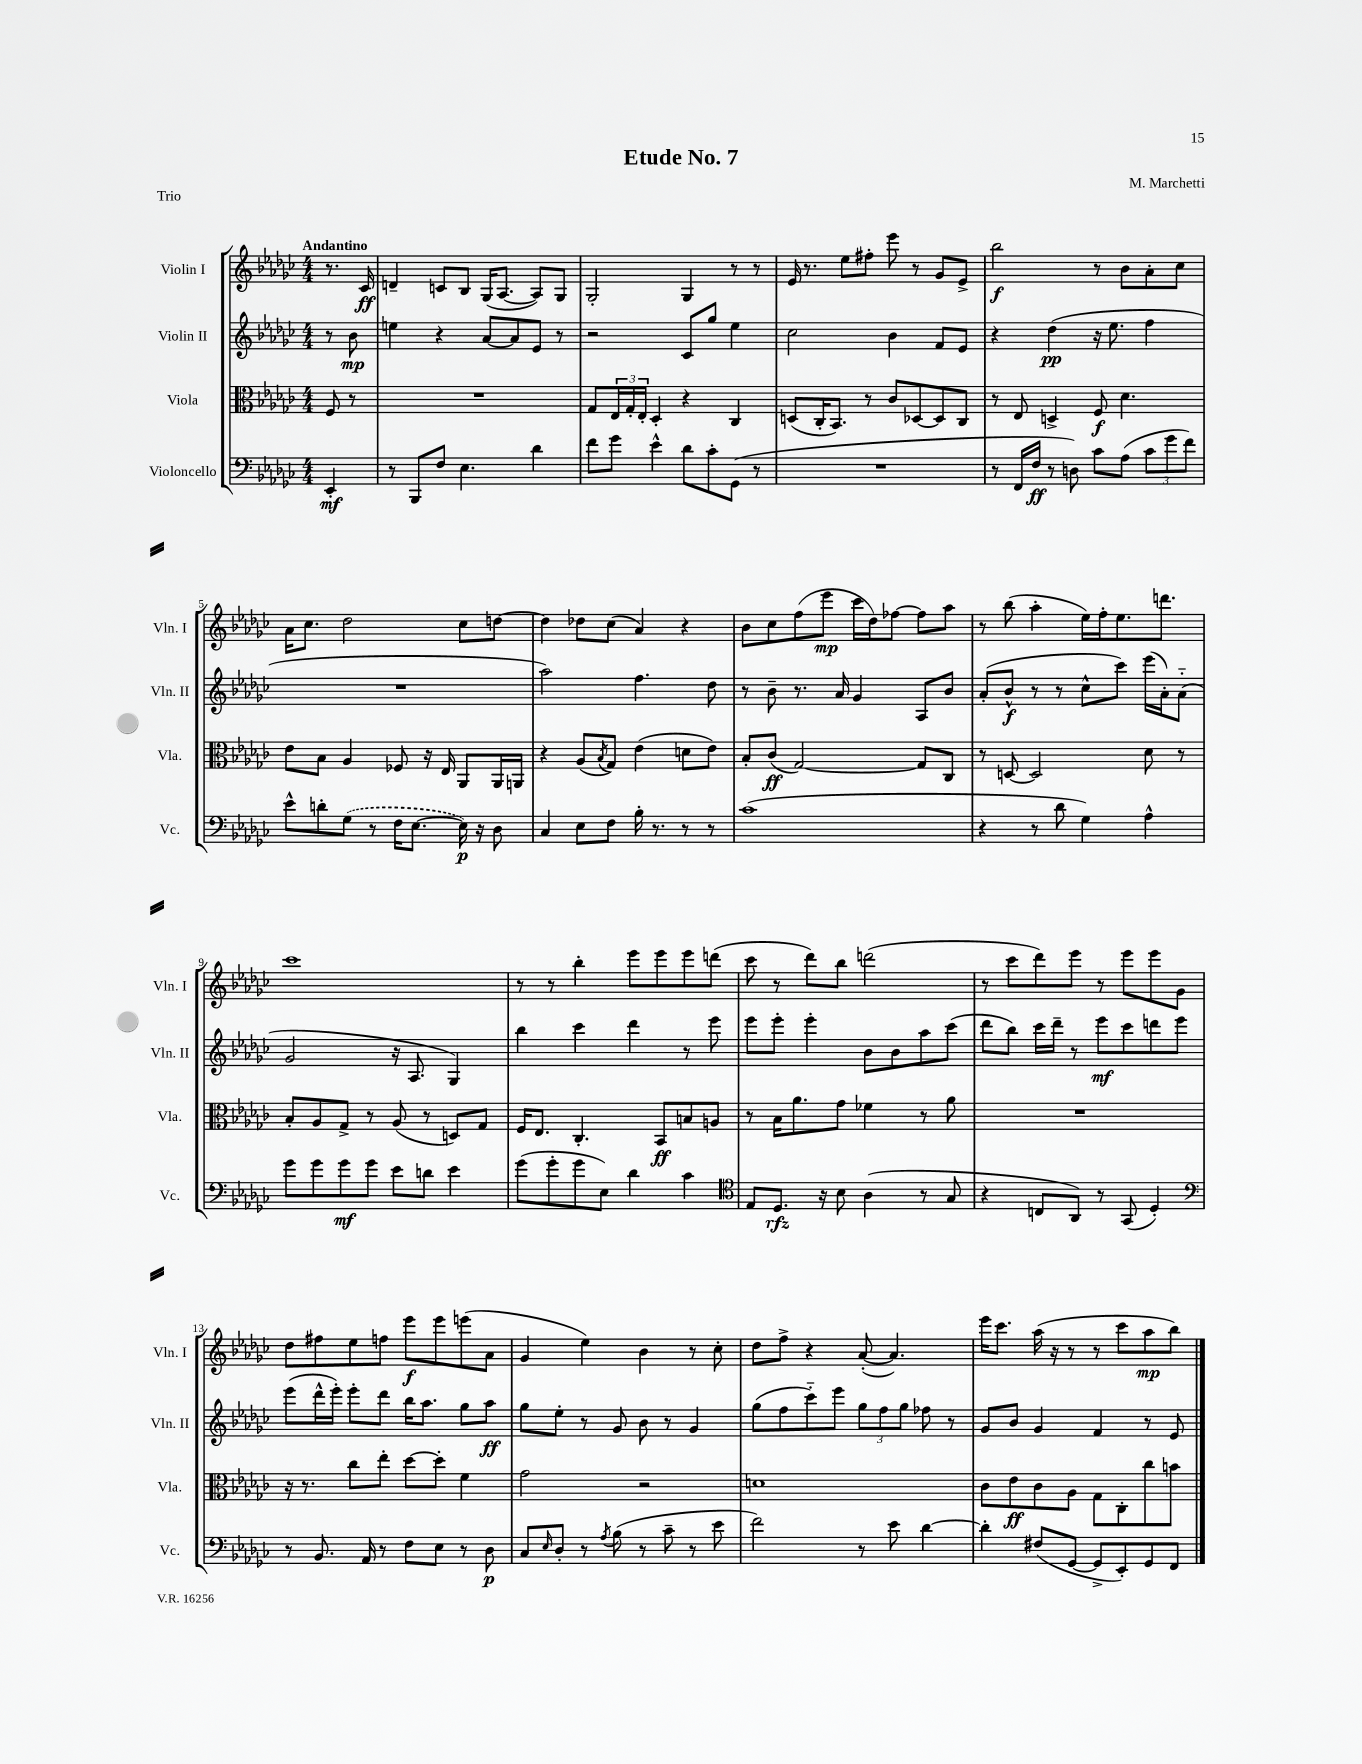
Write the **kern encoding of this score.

**kern	**dynam	**kern	**dynam	**kern	**dynam	**kern	**dynam
*part4	*part4	*part3	*part3	*part2	*part2	*part1	*part1
*staff4	*staff4	*staff3	*staff3	*staff2	*staff2	*staff1	*staff1
*I"Violoncello	*	*I"Viola	*	*I"Violin II	*	*I"Violin I	*
*I'Vc.	*	*I'Vla.	*	*I'Vln. II	*	*I'Vln. I	*
*clefF4	*	*clefC3	*	*clefG2	*	*clefG2	*
*k[b-e-a-d-g-c-]	*	*k[b-e-a-d-g-c-]	*	*k[b-e-a-d-g-c-]	*	*k[b-e-a-d-g-c-]	*
*M4/4	*	*M4/4	*	*M4/4	*	*M4/4	*
=	=	=	=	=	=	=	=
!	!	!	!	!	!	!LO:TX:a:B:t=Andantino	!
4EE-'/	mf	8F/	.	8r	.	8.r	.
.	.	8r	.	8b-\	mp	.	.
.	.	.	.	.	.	16c-/	ff
=1	=1	=1	=1	=1	=1	=1	=1
8r	.	1r	.	4een\	.	4dn~/	.
8BBB-/L	.	.	.	.	.	.	.
8F/J	.	.	.	4r	.	8cn/L	.
4.E-\	.	.	.	.	.	8B-/J	.
.	.	.	.	[8a-/L	.	(16G-/KL	.
.	.	.	.	.	.	[8.A-/J	.
.	.	.	.	8a-/]	.	.	.
4d-\	.	.	.	8e-/J	.	8A-/L])	.
.	.	.	.	8r	.	8G-/J	.
=2	=2	=2	=2	=2	=2	=2	=2
8f\L	.	8G-/L	.	2r	.	2G-'/	.
8g-\J	.	24E-/L	.	.	.	.	.
.	.	24G-'/	.	.	.	.	.
.	.	24E-'/JJ	.	.	.	.	.
4e-^^\	.	4D-'/	.	.	.	.	.
8d-\L	.	4r	.	8c-/L	.	4G-/	.
8c-'\	.	.	.	8gg-/J	.	.	.
(8GG-\J	.	4C-/	.	4ee-\	.	8r	.
8r	.	.	.	.	.	8r	.
=3	=3	=3	=3	=3	=3	=3	=3
1r	.	(8Dn/L	.	2cc-\	.	16e-/	.
.	.	.	.	.	.	8.r	.
.	.	16C-'/K	.	.	.	.	.
.	.	8.BB-/J)	.	.	.	.	.
.	.	.	.	.	.	8ee-\L	.
.	.	8r	.	.	.	8ff#X'\J	.
.	.	8c-/L	.	4b-\	.	8eee-\	.
.	.	[8D-X/	.	.	.	8r	.
.	.	8D-/]	.	8f/L	.	8g-/L	.
.	.	8C-/J	.	8e-/J	.	8e-^/J	.
=4	=4	=4	=4	=4	=4	=4	=4
8r	.	8r	.	4r	.	2bb-\	f
16FF/LL	.	8E-/	.	.	.	.	.
16F/JJ	ff	.	.	.	.	.	.
8r	.	4Dn^/	.	(4dd-\	pp	.	.
8Dn\)	.	.	.	.	.	.	.
8c-\L	.	8F/	f	16r	.	8r	.
.	.	.	.	8.ee-\	.	.	.
(8A-\J	.	4.d-\	.	.	.	8b-\L	.
12c-\L	.	.	.	4ff\	.	8a-'\	.
12g-\	.	.	.	.	.	.	.
.	.	.	.	.	.	8cc-\J	.
12f\J)	.	.	.	.	.	.	.
!!LO:LB:g=z
=5	=5	=5	=5	=5	=5	=5	=5
8e-^^\L	.	8e-\L	.	1r	.	16a-\KL	.
.	.	.	.	.	.	8.cc-\J	.
8dn'\	.	8B-\J	.	.	.	.	.
(8G-\J	.	4A-/	.	.	.	2dd-\	.
8r	.	.	.	.	.	.	.
16F\KL	.	8F-X/	.	.	.	.	.
[8.E-\J	.	.	.	.	.	.	.
.	.	16r	.	.	.	.	.
.	.	16E-/	.	.	.	.	.
16E-\])	p	8AA-/L	.	.	.	8cc-\L	.
16r	.	.	.	.	.	.	.
8D-\	.	16AA-/L	.	.	.	[8ddn\J	.
.	.	16AAn/JJ	.	.	.	.	.
=6	=6	=6	=6	=6	=6	=6	=6
4C-/	.	4r	.	2aa-\)	.	4dd\]	.
8E-\L	.	(8A-/L	.	.	.	8dd-X\L	.
.	.	8qB-/	.	.	.	.	.
8F\J	.	8G-/J)	.	.	.	(8cc-\J	.
16B-'\	.	(4e-\	.	4.ff\	.	4a-/)	.
8.r	.	.	.	.	.	.	.
8r	.	8dn\L	.	.	.	4r	.
8r	.	8e-\J)	.	8dd-\	.	.	.
=7	=7	=7	=7	=7	=7	=7	=7
(1c-	.	8B-'/L	.	8r	.	8b-\L	.
.	.	(8c-/J	ff	8b-~\	.	8cc-\	.
.	.	[2G-/)	.	8.r	.	(8ff\	.
.	.	.	.	.	.	8eee-\J	mp
.	.	.	.	16a-/	.	.	.
.	.	.	.	4g-/	.	16ccc-\LL	.
.	.	.	.	.	.	16dd-\J)	.
.	.	.	.	.	.	[8ff-X\J	.
.	.	8G-/L]	.	8A-/L	.	8ff-\L]	.
.	.	8C-/J	.	8b-/J	.	8aa-\J	.
=8	=8	=8	=8	=8	=8	=8	=8
4r	.	8r	.	(8a-'/L	.	8r	.
.	.	[8Dn/	.	8b-^^/J	f	(8bb-\	.
8r	.	2D/]	.	8r	.	4aa-'\	.
8d-\	.	.	.	8r	.	.	.
4G-\)	.	.	.	8cc-^^\L	.	16ee-\LL)	.
.	.	.	.	.	.	16ff'\J	.
.	.	.	.	8ccc-\J)	.	8.ee-\	.
4A-^^\	.	8d-\	.	(16eee-\LL	.	.	.
.	.	.	.	16a-'\J)	.	8.dddn\J	.
.	.	8r	.	(8a-\J	.	.	.
!!LO:LB:g=z
=9	=9	=9	=9	=9	=9	=9	=9
8g-\L	.	8B-'/L	.	2g-/	.	1ccc-	.
8g-\	.	8A-/	.	.	.	.	.
8g-\	mf	8G-^/J	.	.	.	.	.
8g-\J	.	8r	.	.	.	.	.
8e-\L	.	(8A-/	.	16r	.	.	.
.	.	.	.	8.A-/	.	.	.
8dn\J	.	8r	.	.	.	.	.
4e-\	.	8Dn/L)	.	4G-/)	.	.	.
.	.	8G-/J	.	.	.	.	.
=10	=10	=10	=10	=10	=10	=10	=10
(8g-\L	.	16F/KL	.	4bb-\	.	8r	.
.	.	8.E-/J	.	.	.	.	.
8g-'\	.	.	.	.	.	8r	.
8g-\	.	4.C-'/	.	4ccc-\	.	4bb-'\	.
8E-\J)	.	.	.	.	.	.	.
4d-\	.	.	.	4ddd-\	.	8eee-\L	.
.	.	8BB-/L	ff	.	.	8eee-\	.
4c-\	.	8Bn/	.	8r	.	8eee-\	.
.	.	8An/J	.	8eee-\	.	(8dddn\J	.
=11	=11	=11	=11	=11	=11	=11	=11
*clefC4	*	*	*	*	*	*	*
8E-/L	.	8r	.	8eee-\L	.	8ccc-\	.
8.D-/J	rfz	16B-\KL	.	8eee-'\J	.	8r	.
.	.	8.a-\	.	.	.	.	.
.	.	.	.	4eee-'\	.	8ddd-\L)	.
16r	.	.	.	.	.	.	.
8B-\	.	8g-\J	.	.	.	8bb-\J	.
(4A-\	.	4f-X\	.	8b-\L	.	(2dddn\	.
.	.	.	.	8b-\	.	.	.
8r	.	8r	.	8aa-\	.	.	.
8G-/	.	8a-\	.	(8ccc-\J	.	.	.
=12	=12	=12	=12	=12	=12	=12	=12
4r	.	1r	.	8ddd-\L	.	8r	.
.	.	.	.	8bb-\J)	.	8ccc-\L	.
8Cn/L	.	.	.	16ccc-\LL	.	8ddd-\)	.
.	.	.	.	16ddd-~\JJ	.	.	.
8AA-/J)	.	.	.	8r	.	8eee-\J	.
8r	.	.	.	8eee-\L	mf	8r	.
(8GG-/	.	.	.	8ccc-\	.	8eee-\L	.
4D-'/)	.	.	.	8dddn\	.	8eee-\	.
.	.	.	.	8eee-\J	.	8g-\J	.
!!LO:LB:g=z
=13	=13	=13	=13	=13	=13	=13	=13
*clefF4	*	*	*	*	*	*	*
8r	.	16r	.	(8eee-\L	.	8dd-\L	.
.	.	8.r	.	.	.	.	.
8.BB-/	.	.	.	16ddd-^^\L	.	8ff#X\	.
.	.	.	.	16eee-'\JJ)	.	.	.
.	.	8cc-\L	.	8eee-'\L	.	8ee-\	.
16AA-/	.	.	.	.	.	.	.
8r	.	8ee-'\J	.	8ddd-\J	.	8ffn\J	.
8F\L	.	[8dd-\L	.	16bb-\KL	.	8eee-\L	f
.	.	.	.	8.aa-\J	.	.	.
8E-\J	.	8dd-'\J]	.	.	.	8eee-\	.
8r	.	4f\	.	8gg-\L	.	(8eeen\	.
8D-\	p	.	.	8aa-\J	ff	8a-\J	.
=14	=14	=14	=14	=14	=14	=14	=14
8C-/L	.	2g-\	.	8gg-\L	.	4g-/	.
16qqE-/	.	.	.	.	.	.	.
8D-'/J	.	.	.	8ee-'\J	.	.	.
8r	.	.	.	8r	.	4ee-\)	.
8qA-/	.	.	.	.	.	.	.
(8B-\	.	.	.	8g-/	.	.	.
8r	.	2r	.	8b-\	.	4b-\	.
8c-~\	.	.	.	8r	.	.	.
8r	.	.	.	4g-/	.	8r	.
8e-\	.	.	.	.	.	8cc-'\	.
=15	=15	=15	=15	=15	=15	=15	=15
2f\)	.	1dn	.	(8gg-\L	.	8dd-\L	.
.	.	.	.	8ff\	.	8ff^\J	.
.	.	.	.	8ccc-\)	.	4r	.
.	.	.	.	8eee-\J	.	.	.
8r	.	.	.	12gg-\L	.	([8a-'/	.
.	.	.	.	12ff\	.	.	.
8e-\	.	.	.	.	.	4.a-/])	.
.	.	.	.	12gg-\J	.	.	.
[4d-\	.	.	.	8ff-X\	.	.	.
.	.	.	.	8r	.	.	.
=16	=16	=16	=16	=16	=16	=16	=16
4d-'\]	.	8c-\L	.	8g-/L	.	16eee-\KL	.
.	.	.	.	.	.	8.ccc-\J	.
.	.	8e-\	ff	8b-/J	.	.	.
(8F#X/L	.	8c-\	.	4g-/	.	(16aa-\	.
.	.	.	.	.	.	16r	.
[8GG-/J	.	8A-\J	.	.	.	8r	.
8GG-^/L]	.	8G-\L	.	4f/	.	8r	.
8EE-'/)	.	8C-'\	.	.	.	8ccc-\L	.
8GG-/	.	8cc-\	.	8r	.	8aa-\	mp
8FF/J	.	8bn\J	.	8e-/	.	8bb-\J)	.
==	==	==	==	==	==	==	==
*-	*-	*-	*-	*-	*-	*-	*-
